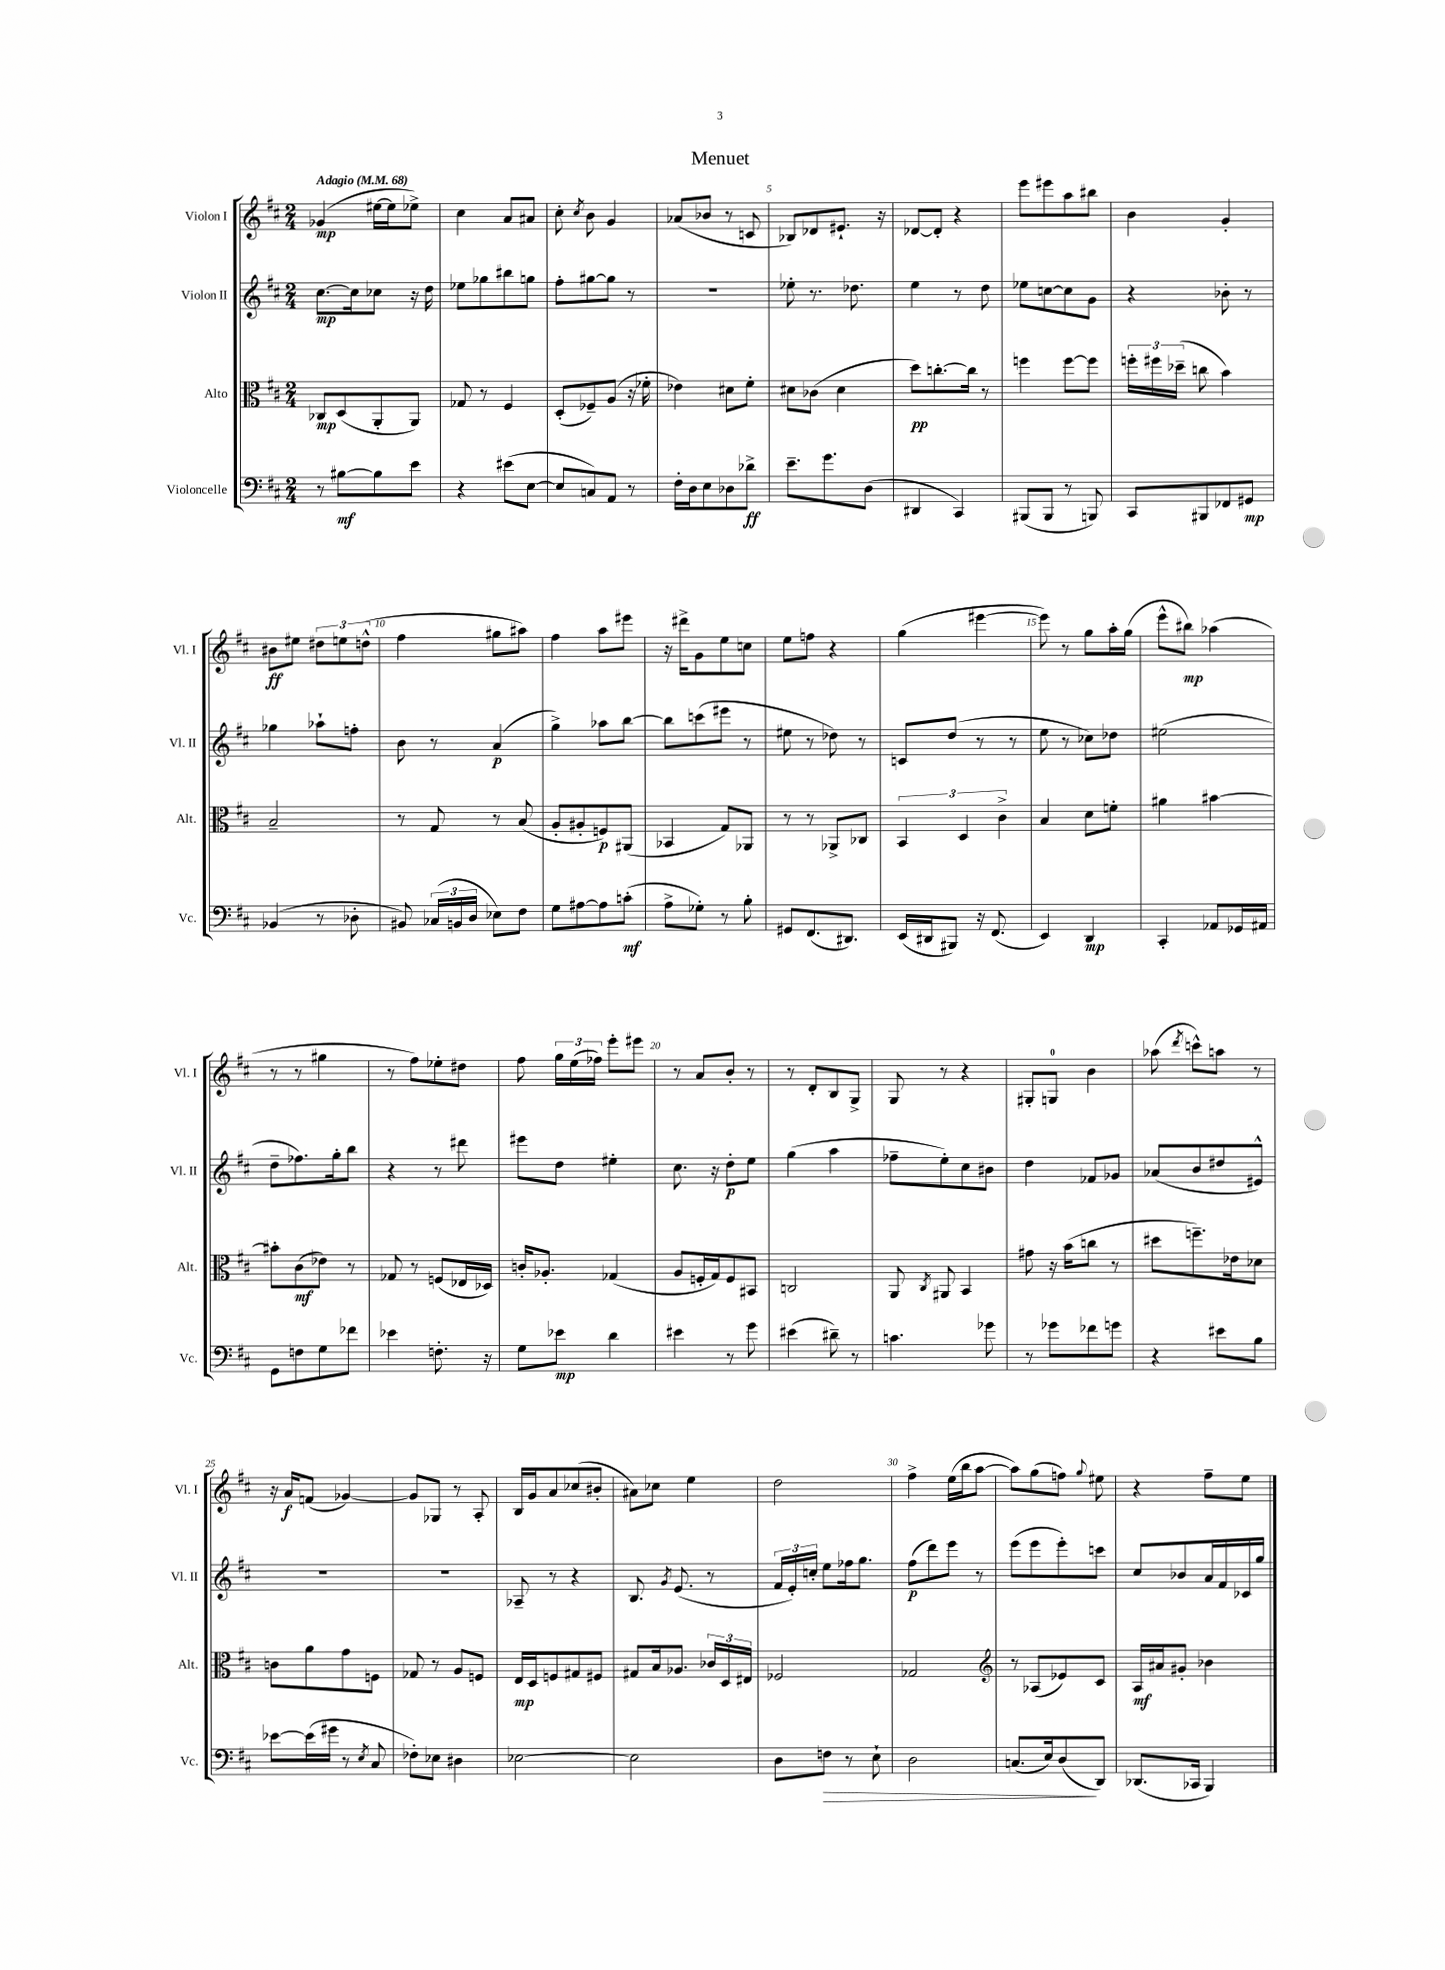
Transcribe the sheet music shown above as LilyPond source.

\header { title = "Menuet" }
<<
\new StaffGroup <<
\new Staff = "s0" \with { instrumentName = "Violon I" shortInstrumentName = "Vl. I" } {
    \clef treble \key d \major \numericTimeSignature \time 2/4 \tempo "Adagio" 4 = 68
    \autoBeamOff ges'4\mp( eis''16[~ eis''16 ees''8]->) |
    cis''4 a'8[ ais'8] |
    cis''8-. \acciaccatura { cis''8 } b'8 g'4 |
    aes'8[( bes'8] r8 c'8 |
    bes8[) des'8 eis'8.]-! r16 |
    des'8[~ des'8]-. r4 |
    e'''8[ eis'''8 a''8 bis''8] |
    b'4 g'4-. |
    bis'8[\ff eis''8] \tuplet 3/2 { dis''8[ e''8 d''8]-^( } |
    fis''4 gis''8[ ais''8]) |
    fis''4 a''8[ eis'''8] |
    r16 dis'''16[-> g'8 e''8 c''8] |
    e''8[ f''8] r4 |
    g''4( eis'''4~ |
    eis'''8) r8 g''8[ a''16-. g''16]( |
    e'''8[-^ bis''8]\mp) aes''4( |
    r8 r8 gis''4 |
    r8 fis''8[) ees''8-. dis''8] |
    fis''8 \tuplet 3/2 { g''16[ e''16( fes''16]) } e'''8[-. eis'''8] |
    r8 a'8[ b'8]-. r8 |
    r8 d'8[-. b8 g8]-> |
    g8 r8 r4 |
    gis8[-. g8]-0 b'4 |
    aes''8( \acciaccatura { d'''8 } c'''8[-^) a''8] r8 |
    r16 a'16[\f f'8]( ges'4~) |
    ges'8[ ges8] r8 a8-. |
    b16[ g'16 a'8 ces''8( bis'8]-. |
    ais'8[) ces''8] e''4 |
    d''2 |
    fis''4-> e''16[( b''16 a''8]~ |
    a''8[) g''8( f''8]) \appoggiatura { g''8 } eis''8 |
    r4 fis''8[-- e''8] \bar "|." |
}
\new Staff = "s1" \with { instrumentName = "Violon II" shortInstrumentName = "Vl. II" } {
    \clef treble \key d \major \numericTimeSignature \time 2/4
    \autoBeamOff cis''8.[~\mp cis''16 ces''8] r16 d''16 |
    ees''8[ ges''8 bis''8 g''8] |
    fis''8[-. gis''8~ gis''8] r8 |
    r2 |
    ees''8-. r8. des''8. |
    e''4 r8 d''8 |
    ees''8[ c''8~ c''8 g'8] |
    r4 bes'8-. r8 |
    ges''4 aes''8[-! f''8]-. |
    b'8 r8 a'4\p( |
    g''4->) aes''8[ b''8]~ |
    b''8[ c'''8( eis'''8] r8 |
    eis''8 r8 des''8) r8 |
    c'8[ d''8]( r8 r8 |
    e''8 r8 ces''8[) des''8] |
    eis''2( |
    d''8[-- fes''8.) g''16-. b''8] |
    r4 r8 dis'''8 |
    eis'''8[ d''8] eis''4-. |
    cis''8. r16 d''8[-.\p e''8] |
    g''4( a''4 |
    fes''8[-- e''8-.) cis''8 bis'8] |
    d''4 fes'8[ ges'8] |
    aes'8[( b'8 dis''8 eis'8]-^) |
    R2 |
    R2 |
    aes8-- r8 r4 |
    b8. \acciaccatura { g'8 } e'8.( r8 |
    \tuplet 3/2 { fis'16[ e'16-.) c''16]-. } e''8[ fes''16 g''8.] |
    fis''8[\p( d'''8) e'''8] r8 |
    e'''8[( e'''8 e'''8-.) c'''8] |
    cis''8[ bes'8 a'16 fis'16 ces'16 g''16] \bar "|." |
}
\new Staff = "s2" \with { instrumentName = "Alto" shortInstrumentName = "Alt." } {
    \clef alto \key d \major \numericTimeSignature \time 2/4
    \autoBeamOff ces8[\mp d8( a,8-. a,8]) |
    ges8 r8 fis4 |
    d8[-.( fes8--) a8]( r16 fes'16-. |
    ees'4) dis'8[ fis'8]-. |
    dis'8[ ces'8]( dis'4 |
    d''8[\pp) c''8.~-. c''16] r8 |
    f''4 f''8[~ f''8] |
    \tuplet 3/2 { f''16[-. fis''16 des''16]--( } c''8 b'4) |
    b2-- |
    r8 g8 r8 b8( |
    a8[-. ais8-. f8\p) ais,8]( |
    bes,4 g8[) aes,8] |
    r8 r8 aes,8[-> ces8] |
    \tuplet 3/2 { b,4 d4 cis'4-> } |
    b4 d'8[ f'8]-. |
    ais'4 bis'4~ |
    bis'8[-. cis'8\mf( ees'8]) r8 |
    ges8 r8 f8[( ees16 des16]) |
    c'16[-. aes8.]-. ges4( |
    a8[ f16-. g16) f8 bis,8] |
    c2 |
    a,8 \acciaccatura { cis8 } ais,8 b,4 |
    gis'8 r16 b'16[( c''8] r8 |
    dis''8[ f''8.--) ees'16 des'8] |
    c'8[ a'8 g'8 f8] |
    ges8 r8 a8[ f8] |
    e16[\mp d16 f8 gis8 fis8] |
    gis8[ b16 aes8.] \tuplet 3/2 { ces'16[ d16 eis16] } |
    fes2 |
    ges2 |
    \clef treble r8 aes8[( ees'8) cis'8] |
    a16[\mf ais'16 gis'8]-. bes'4 \bar "|." |
}
\new Staff = "s3" \with { instrumentName = "Violoncelle" shortInstrumentName = "Vc." } {
    \clef bass \key d \major \numericTimeSignature \time 2/4
    \autoBeamOff r8 bis8[~\mf bis8 e'8] |
    r4 eis'8[( e8]~ |
    e8[ c8) a,8] r8 |
    fis16[-. d16 e8 des8 des'8]->\ff |
    e'8.[-- g'8. d8]( |
    dis,4 cis,4) |
    bis,,8[( bis,,8] r8 b,,8) |
    cis,8[ bis,,8 fes,8 gis,8]\mp |
    bes,4( r8 des8-. |
    bis,8) \tuplet 3/2 { ces16[( b,16 d16] } ees8[) fis8] |
    g8[ ais8~ ais8 c'8]-.\mf( |
    a8[-> ges8]-.) r8 b8-. |
    gis,8[ fis,8.( dis,8.]) |
    e,16[( dis,16 bis,,8]) r16 fis,8.( |
    e,4) d,4\mp |
    cis,4-. aes,8[ ges,16 ais,16] |
    g,8[ f8 g8 fes'8] |
    ees'4 f8.-. r16 |
    g8[ ees'8]\mp d'4 |
    eis'4 r8 g'8 |
    eis'4( dis'8--) r8 |
    c'4. ges'8 |
    r8 ges'8[ fes'8 g'8] |
    r4 eis'8[ b8] |
    ees'8[~ ees'16( gis'16] r8 \acciaccatura { e8 } cis8 |
    fes8[-.) ees8] dis4 |
    ees2~ |
    ees2 |
    d8[ f8]\> r8 e8-! |
    d2 |
    c8.[( e16) d8\!( d,8]) |
    des,8.[( ces,16] b,,4) \bar "|." |
}
>>
>>
\layout { \context { \Score \override BarNumber.break-visibility = ##(#f #t #t) barNumberVisibility = #(every-nth-bar-number-visible 5) } }
